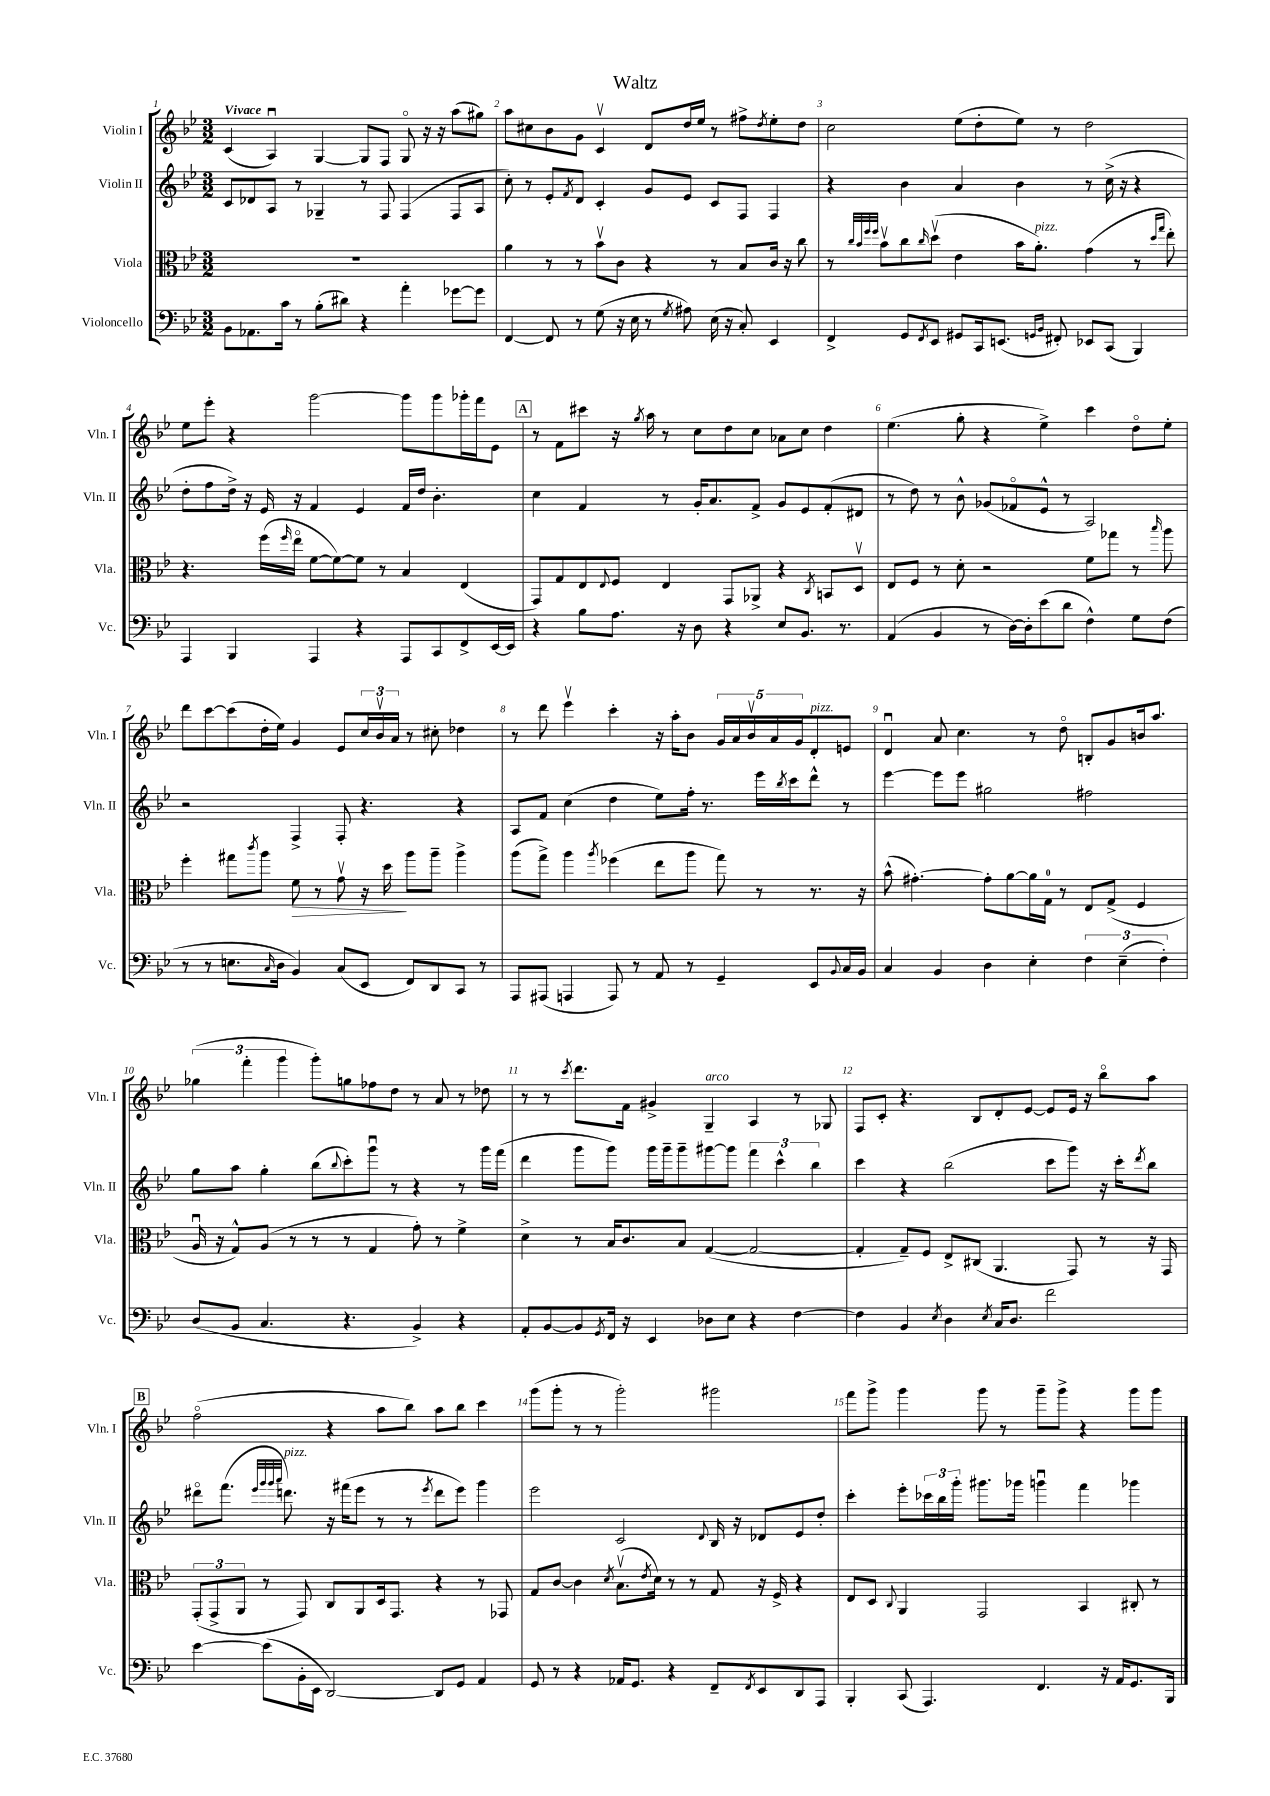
\header { title = "Waltz" }
<<
\new StaffGroup <<
\new Staff = "s0" \with { instrumentName = "Violin I" shortInstrumentName = "Vln. I" } {
    \clef treble \key bes \major \numericTimeSignature \time 3/2 \tempo "Vivace"
    c'4( a4\downbow) g4~ g8 f8 g8\flageolet r16 r16 a''8( gis''8) |
    a''8 cis''8 bes'8 g'8 c'4\upbow d'8 d''16 ees''16 r8 fis''8-> \acciaccatura { d''8 } ees''8-. d''8 |
    c''2 ees''8( d''8-. ees''8) r8 d''2 |
    ees''8 ees'''8-. r4 g'''2~ g'''8 g'''8 ges'''16-. f'''16 ees'8 |
    \mark \markup { \box "A" } r8 f'8 cis'''8 r16 \acciaccatura { g''8 } a''16 r8 c''8 d''8 c''8 aes'8 c''8 d''4 |
    ees''4.( g''8-. r4 ees''4->) c'''4 d''8\flageolet ees''8-. |
    d'''8 c'''8~ c'''8( d''16-. ees''16) g'4 ees'8 \tuplet 3/2 { c''16 bes'16\upbow a'16 } r8 cis''8-. des''4 |
    r8 d'''8 ees'''4\upbow c'''4-. r16 a''16-. bes'8 \tuplet 5/4 { g'16 a'16 bes'16\upbow a'16 g'16 } d'8-.^\markup { \italic "pizz." } e'8 |
    d'4\downbow a'8 c''4. r8 d''8\flageolet b8-. g'8 b'16 a''8. |
    \tuplet 3/2 { ges''4( f'''4-. g'''4 } g'''8-.) g''8 fes''8 d''8 r8 a'8 r8 des''8 |
    r8 r8 \acciaccatura { c'''8 } d'''8. f'16 gis'4-> g4--^\markup { \italic "arco" } a4 r8 ges8 |
    f8 c'8-. r4. bes8 d'8-. ees'8~ ees'8 ees'16 r16 bes''8\flageolet a''8 |
    \mark \markup { \box "B" } f''2\flageolet( r4 a''8 bes''8) a''8 bes''8 c'''4 |
    g'''8( g'''8-. r8 r8 g'''2-.) gis'''2 |
    f'''8 g'''8-> g'''4 g'''8 r8 g'''8-- g'''8-> r4 g'''8 g'''8 \bar "|." |
}
\new Staff = "s1" \with { instrumentName = "Violin II" shortInstrumentName = "Vln. II" } {
    \clef treble \key bes \major \numericTimeSignature \time 3/2
    c'8 des'8 a8 r8 ges4-- r8 f8 f4( f8 a8 |
    c''8-.) r8 ees'8-. \acciaccatura { f'8 } d'8 c'4-. g'8 ees'8 c'8 f8 f4 |
    r4 bes'4 a'4 bes'4 r8 c''16->( r16 r4 |
    d''8-. f''8 d''16->) r16 ees'16 r16 f'4 ees'4 f'16 d''16 bes'4.-. |
    \mark \markup { \box "A" } c''4 f'4 r8 g'16-. a'8. f'8-> g'8 ees'8 f'8-.( dis'8 |
    r8 d''8) r8 bes'8-^ ges'8( fes'8\flageolet ees'8-^ r8 a2) |
    r2 f4-> f8-. r4. r4 |
    a8 f'8 c''4( d''4 ees''8) f''16-. r8. ees'''16 \acciaccatura { bes''8 } c'''16 d'''8-^ r8 |
    ees'''4~ ees'''8 ees'''8 gis''2 fis''2 |
    g''8 a''8 g''4-. bes''8( \appoggiatura { bes''8 } c'''8-.) g'''8\downbow r8 r4 r8 g'''16 f'''16( |
    d'''4 g'''8 g'''8) g'''16 g'''16-- g'''8-- gis'''8~ gis'''8 \tuplet 3/2 { f'''4 c'''4-^ bes''4 } |
    c'''4 r4 bes''2( c'''8 g'''8) r16 c'''16-. \acciaccatura { d'''8 } bes''8 |
    \mark \markup { \box "B" } dis'''8\flageolet f'''8.( \grace { ees'''32 g'''32 g'''32 a'''32 } d'''8.^\markup { \italic "pizz." }) r16 fis'''16( ees'''8 r8 r8 \acciaccatura { ees'''8 } d'''8 ees'''8) g'''4 |
    ees'''2 c'2 \appoggiatura { d'8 } bes16 r16 des'8 ees'8 d''8-. |
    c'''4-. ees'''8-. \tuplet 3/2 { ces'''16 bes''16 g'''16-. } gis'''8. ges'''16 g'''4\downbow f'''4 ges'''4 \bar "|." |
}
\new Staff = "s2" \with { instrumentName = "Viola" shortInstrumentName = "Vla." } {
    \clef alto \key bes \major \numericTimeSignature \time 3/2
    R1. |
    a'4 r8 r8 bes'8\upbow c'8 r4 r8 bes8 c'16 r16 c''8 |
    r8 \grace { c''32 bes'32 f''32 f''32 } bes'8\upbow c''8 \grace { c''16 } d''8\upbow( ees'4 bes'16 a'8.-.^\markup { \italic "pizz." }) g'4( r8 \grace { d''16 g''16 } ees''8-.) |
    r4. f''16( \grace { f''16 } ees''16\flageolet f'8~ f'8~) f'8 r8 bes4 ees4( |
    \mark \markup { \box "A" } g,8) g8 ees8 \appoggiatura { ees8 } f8 ees4 g,8 aes,8-> r4 \acciaccatura { c8 } b,8 d8\upbow |
    ees8 f8 r8 d'8-. r2 f'8 ges''8 r8 \grace { bes''16 } a''8 |
    f''4-. gis''8 \acciaccatura { c'''8 } a''8 f'8\> r8 g'8\upbow r16 d''16\! a''8 a''8-- a''4-> |
    a''8( g''8->) a''4 \acciaccatura { a''8 } fes''4( ees''8 a''8 g''8) r8 r8. r16 |
    bes'8-^( gis'4.~-.) gis'8-. a'8~ a'16 g16-0 r8 ees8 g8->( f4 |
    a16\downbow r16 g8-^) a8( r8 r8 r8 g4 g'8-.) r8 f'4-> |
    d'4-> r8 bes16 c'8. bes8 g4~( g2~ |
    g4-. g8--) f8 ees8-> cis8( a,4. g,8) r8 r16 g,16 |
    \mark \markup { \box "B" } \tuplet 3/2 { g,8-.( g,8-> a,8 } r8 g,8) c8 a,8 d16 g,8. r4 r8 ges,8 |
    g8 c'8~ c'4 \acciaccatura { d'8 } bes8.\upbow( \acciaccatura { ees'8 } d'16) r8 r8 g8 r16 f16-> r4 |
    ees8 d8 \appoggiatura { c8 } a,4 g,2 bes,4 cis8-. r8 \bar "|." |
}
\new Staff = "s3" \with { instrumentName = "Violoncello" shortInstrumentName = "Vc." } {
    \clef bass \key bes \major \numericTimeSignature \time 3/2
    bes,8 aes,8. c'16 r8 bes8-.( dis'8) r4 a'4-. ges'8~ ges'8 |
    f,4~ f,8 r8 g8( r16 ees16 r8 \acciaccatura { g8 } ais8) ees16( r16 c8-.) ees,4 |
    f,4-> g,8 \acciaccatura { f,8 } ees,8 gis,8 c,16 e,8.( \grace { g,16 bes,16 } fis,8-.) ees,8 c,8( bes,,4) |
    a,,4 bes,,4 a,,4 r4 a,,8 c,8 f,8-> ees,16~ ees,16 |
    \mark \markup { \box "A" } r4 bes8 a8. r16 d8 r4 ees8 bes,8. r8. |
    a,4( bes,4 r8 d16~) d16-. ees'8( d'8 f4-^) g8 f8( |
    r8 r8 e8. \grace { c16 } d16 bes,4) c8( ees,8 f,8) d,8 c,8 r8 |
    a,,8 ais,,8( a,,4 a,,8) r8 a,8 r8 g,4-- ees,8 \appoggiatura { bes,8 } c16 bes,16 |
    c4 bes,4 d4 ees4-. \tuplet 3/2 { f4 ees4--( f4-.) } |
    d8( bes,8 c4. r4. bes,4->) r4 |
    a,8-. bes,8~ bes,8 \acciaccatura { g,8 } f,16 r16 ees,4 des8 ees8 r4 f4~ |
    f4 bes,4 \acciaccatura { ees8 } d4 \acciaccatura { ees8 } c16 d8. f'2 |
    \mark \markup { \box "B" } ees'4~ ees'8( bes,16-. ees,16 d,2~) d,8 g,8 a,4 |
    g,8 r8 r4 aes,16 g,8. r4 f,8-- \acciaccatura { f,8 } ees,8 d,8 a,,8 |
    bes,,4-. c,8( a,,4.) f,4. r16 a,16 g,8. bes,,16 \bar "|." |
}
>>
>>
\layout { \context { \Score \override BarNumber.break-visibility = ##(#f #t #t) barNumberVisibility = #all-bar-numbers-visible } }
